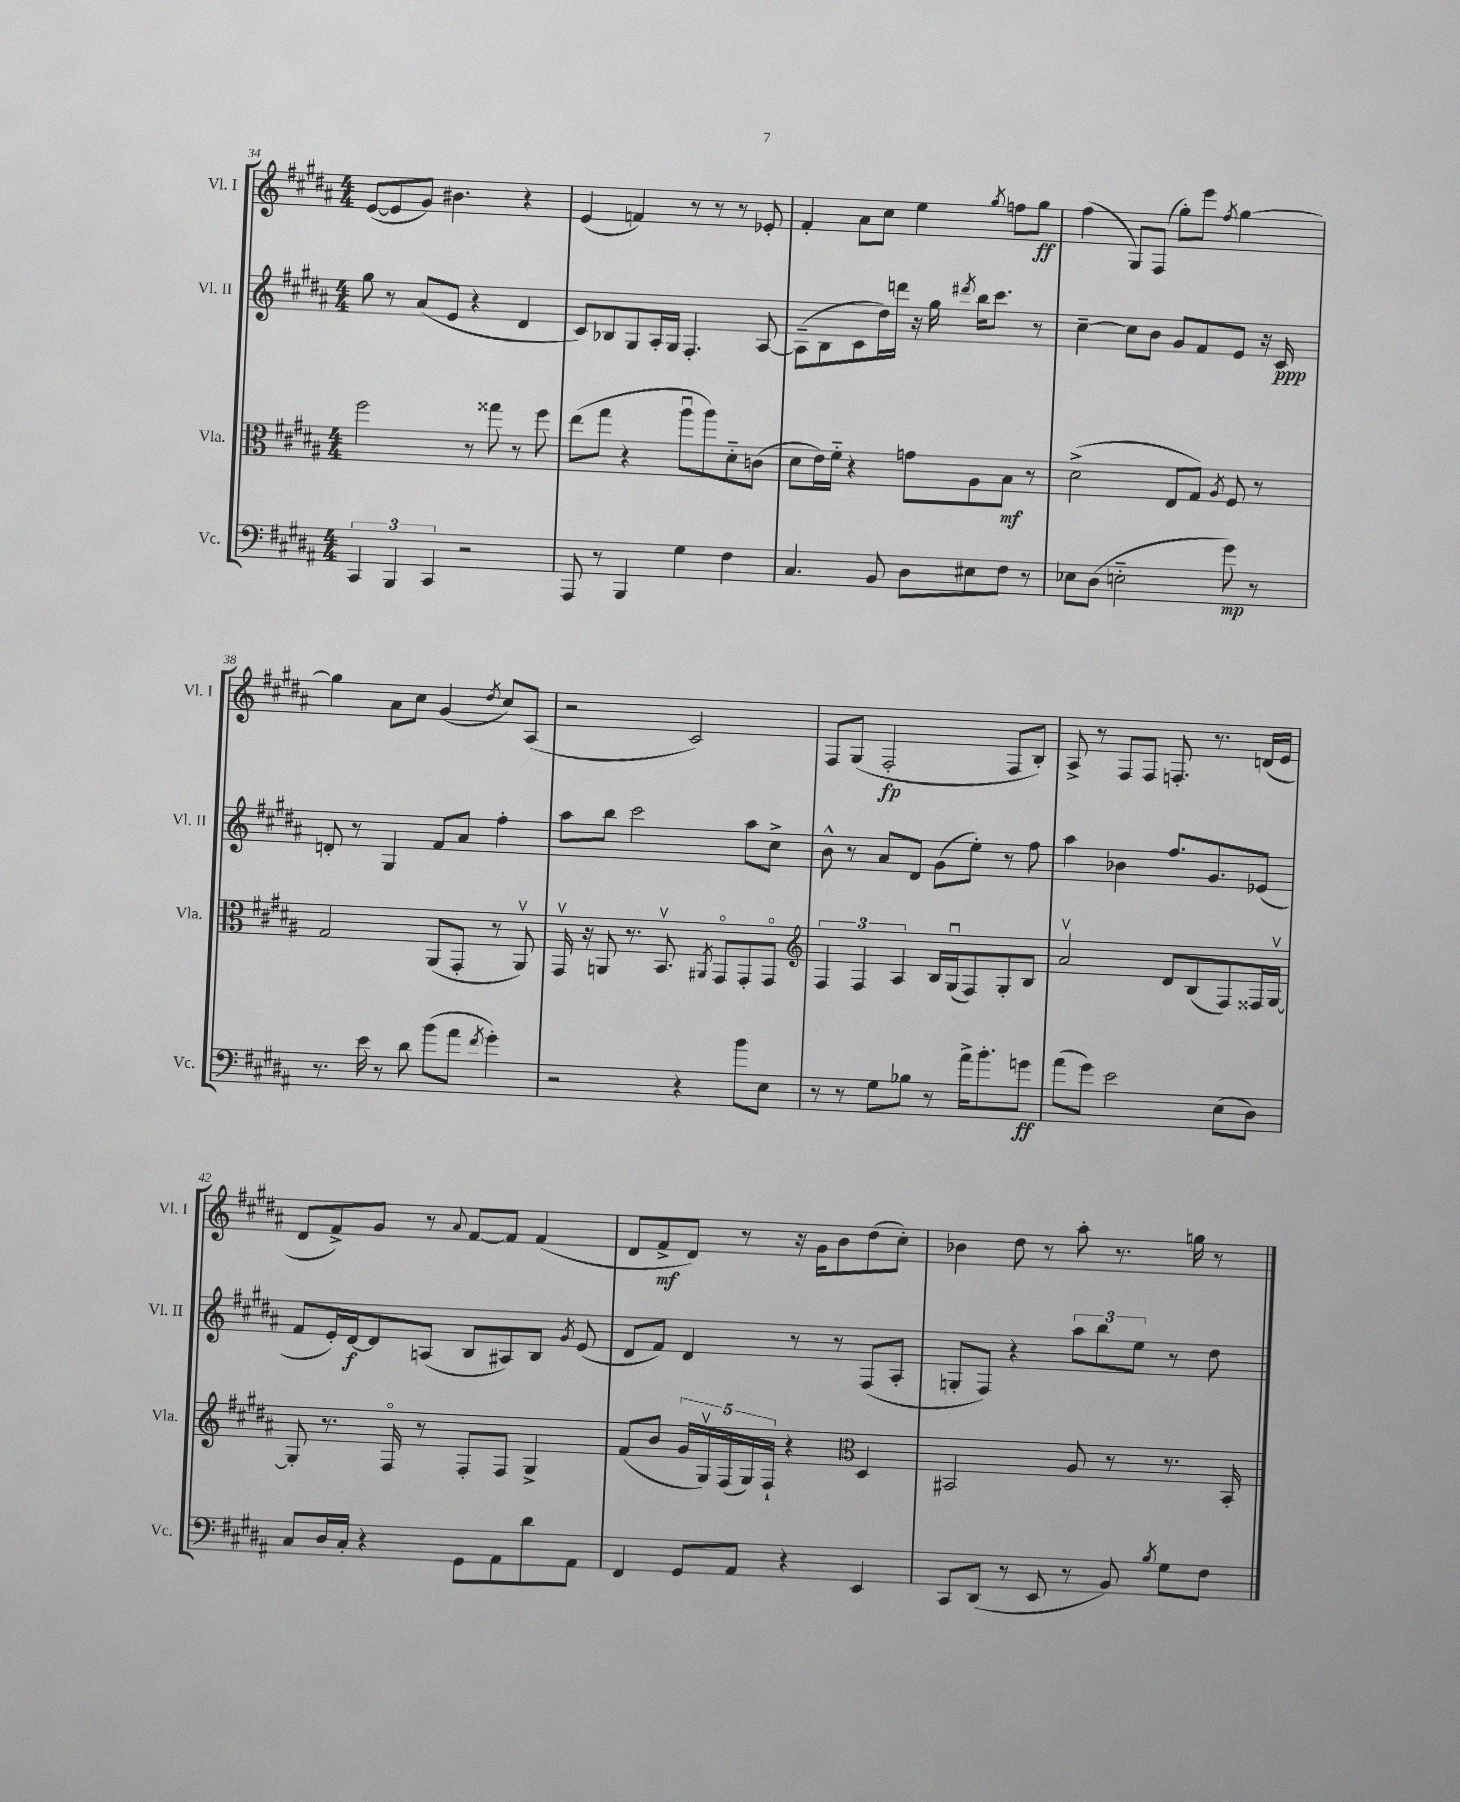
<<
\new StaffGroup <<
\new Staff = "s0" \with { instrumentName = "Vl. I" shortInstrumentName = "Vl. I" } {
    \clef treble \key b \major \numericTimeSignature \time 4/4
    \autoBeamOff e'8[~( e'8 gis'8]) bis'4. r4 |
    e'4( f'4) r8 r8 r8 ees'8-. |
    fis'4-. ais'8[ cis''8] e''4 \acciaccatura { gis''8 } f''8[ gis''8]\ff |
    fis''4( gis8[) fis8]( gis''8[-.) e'''8] \acciaccatura { fis''8 } gis''4~ |
    gis''4 ais'8[ cis''8] gis'4( \acciaccatura { dis''8 } cis''8[) ais8]( |
    r2 cis'2) |
    fis8[ gis8]( fis2-.\fp fis8[ b8]-.) |
    ais8-> r8 fis8[ fis8] f8.-. r8. d'16[( e'16] |
    dis'8[ fis'8->) gis'8] r8 \appoggiatura { ais'8 } fis'8[~ fis'8] fis'4( |
    dis'8[ fis'8->\mf dis'8]) r8 r16 gis'16[ b'8 dis''8( cis''8]-.) |
    bes'4 dis''8 r8 ais''8-. r8. g''16 r8 \bar "|." |
}
\new Staff = "s1" \with { instrumentName = "Vl. II" shortInstrumentName = "Vl. II" } {
    \clef treble \key b \major \numericTimeSignature \time 4/4
    \autoBeamOff gis''8 r8 ais'8[( e'8] r4 dis'4 |
    cis'8[) bes8 gis8 ais16-. gis16] fis4.-. ais8~ |
    ais8[--( b8 cis'8 dis''16) d'''16] r16 gis''16 \acciaccatura { dis'''8 } b''16[ cis'''8.] r8 |
    cis''4~-- cis''8[ b'8] gis'8[ fis'8 e'8] r16 cis'16\ppp |
    d'8-. r8 gis4 fis'8[ ais'8] fis''4-. |
    ais''8[ b''8] cis'''2 ais''8[ cis''8]-> |
    b'8-^ r8 ais'8[ dis'8] gis'8[( e''8]-.) r8 fis''8 |
    ais''4 bes'4 fis''8.[ gis'8. ees'8]( |
    fis'8[ e'16-.) dis'16~\f dis'8 a8]( b8[ ais8) b8] \acciaccatura { gis'8 } e'8( |
    dis'8[ fis'8]) dis'4 r8 r8 fis8[( ais8]-. |
    g8[-. fis8]) r4 \tuplet 3/2 { ais''8[ b''8 e''8] } r8 dis''8 \bar "|." |
}
\new Staff = "s2" \with { instrumentName = "Vla." shortInstrumentName = "Vla." } {
    \clef alto \key b \major \numericTimeSignature \time 4/4
    \autoBeamOff fis''2 r8 gisis''8 r8 fis''8 |
    e''8[( gis''8] r4 ais''8[\downbow ais''8) dis'8-_ c'8]( |
    dis'8[ e'16) fis'16]-_ r4 g'8[ ais8 b8]\mf r8 |
    dis'2->( e8[ gis8]) \acciaccatura { ais8 } fis8 r8 |
    gis2 ais,8[( gis,8]-. r8 ais,8\upbow) |
    gis,16\upbow r16 a,8 r8. b,8.\upbow \acciaccatura { ais,8 } gis,8[\flageolet gis,8-. gis,8]\flageolet |
    \clef treble \tuplet 3/2 { fis4 fis4 ais4 } b16[ gis16\downbow( fis8) gis8-. b8] |
    ais'2\upbow dis'8[ b8( fis8) fisis16 gis16]~\upbow |
    gis8-. r8. fis16\flageolet r8 fis8[-. fis8] gis4-> |
    fis'8[( b'8] \tuplet 5/4 { gis'16[ gis16\upbow) fis16( gis16) fis16]-! } r4 \clef alto dis4 |
    bis,2 ais8 r8 r8. bis,16-. \bar "|." |
}
\new Staff = "s3" \with { instrumentName = "Vc." shortInstrumentName = "Vc." } {
    \clef bass \key b \major \numericTimeSignature \time 4/4
    \autoBeamOff \tuplet 3/2 { cis,4 b,,4 cis,4 } r2 |
    ais,,8 r8 b,,4 gis4 fis4 |
    cis4. b,8 dis8[ eis8 fis8] r8 |
    ees8[ dis8]( e2-_ gis'8\mp) r8 |
    r8. e'16 r8 dis'8 b'8[( ais'8] \acciaccatura { fis'8 } gis'4-.) |
    r2 r4 b'8[ e8] |
    r8 r8 gis8[ bes8] r8 ais'16[-> b'8.-. g'8]\ff |
    ais'8[( gis'8]) e'2 e8[( dis8]) |
    cis8[ dis16 cis16]-. r4 gis,8[ ais,8 dis'8 ais,8] |
    fis,4 gis,8[ ais,8] r4 e,4 |
    cis,8[ dis,8]( r8 e,8 r8 b,8) \acciaccatura { b8 } gis8[ fis8] \bar "|." |
}
>>
>>
\layout { \context { \Score currentBarNumber = #34 } }
